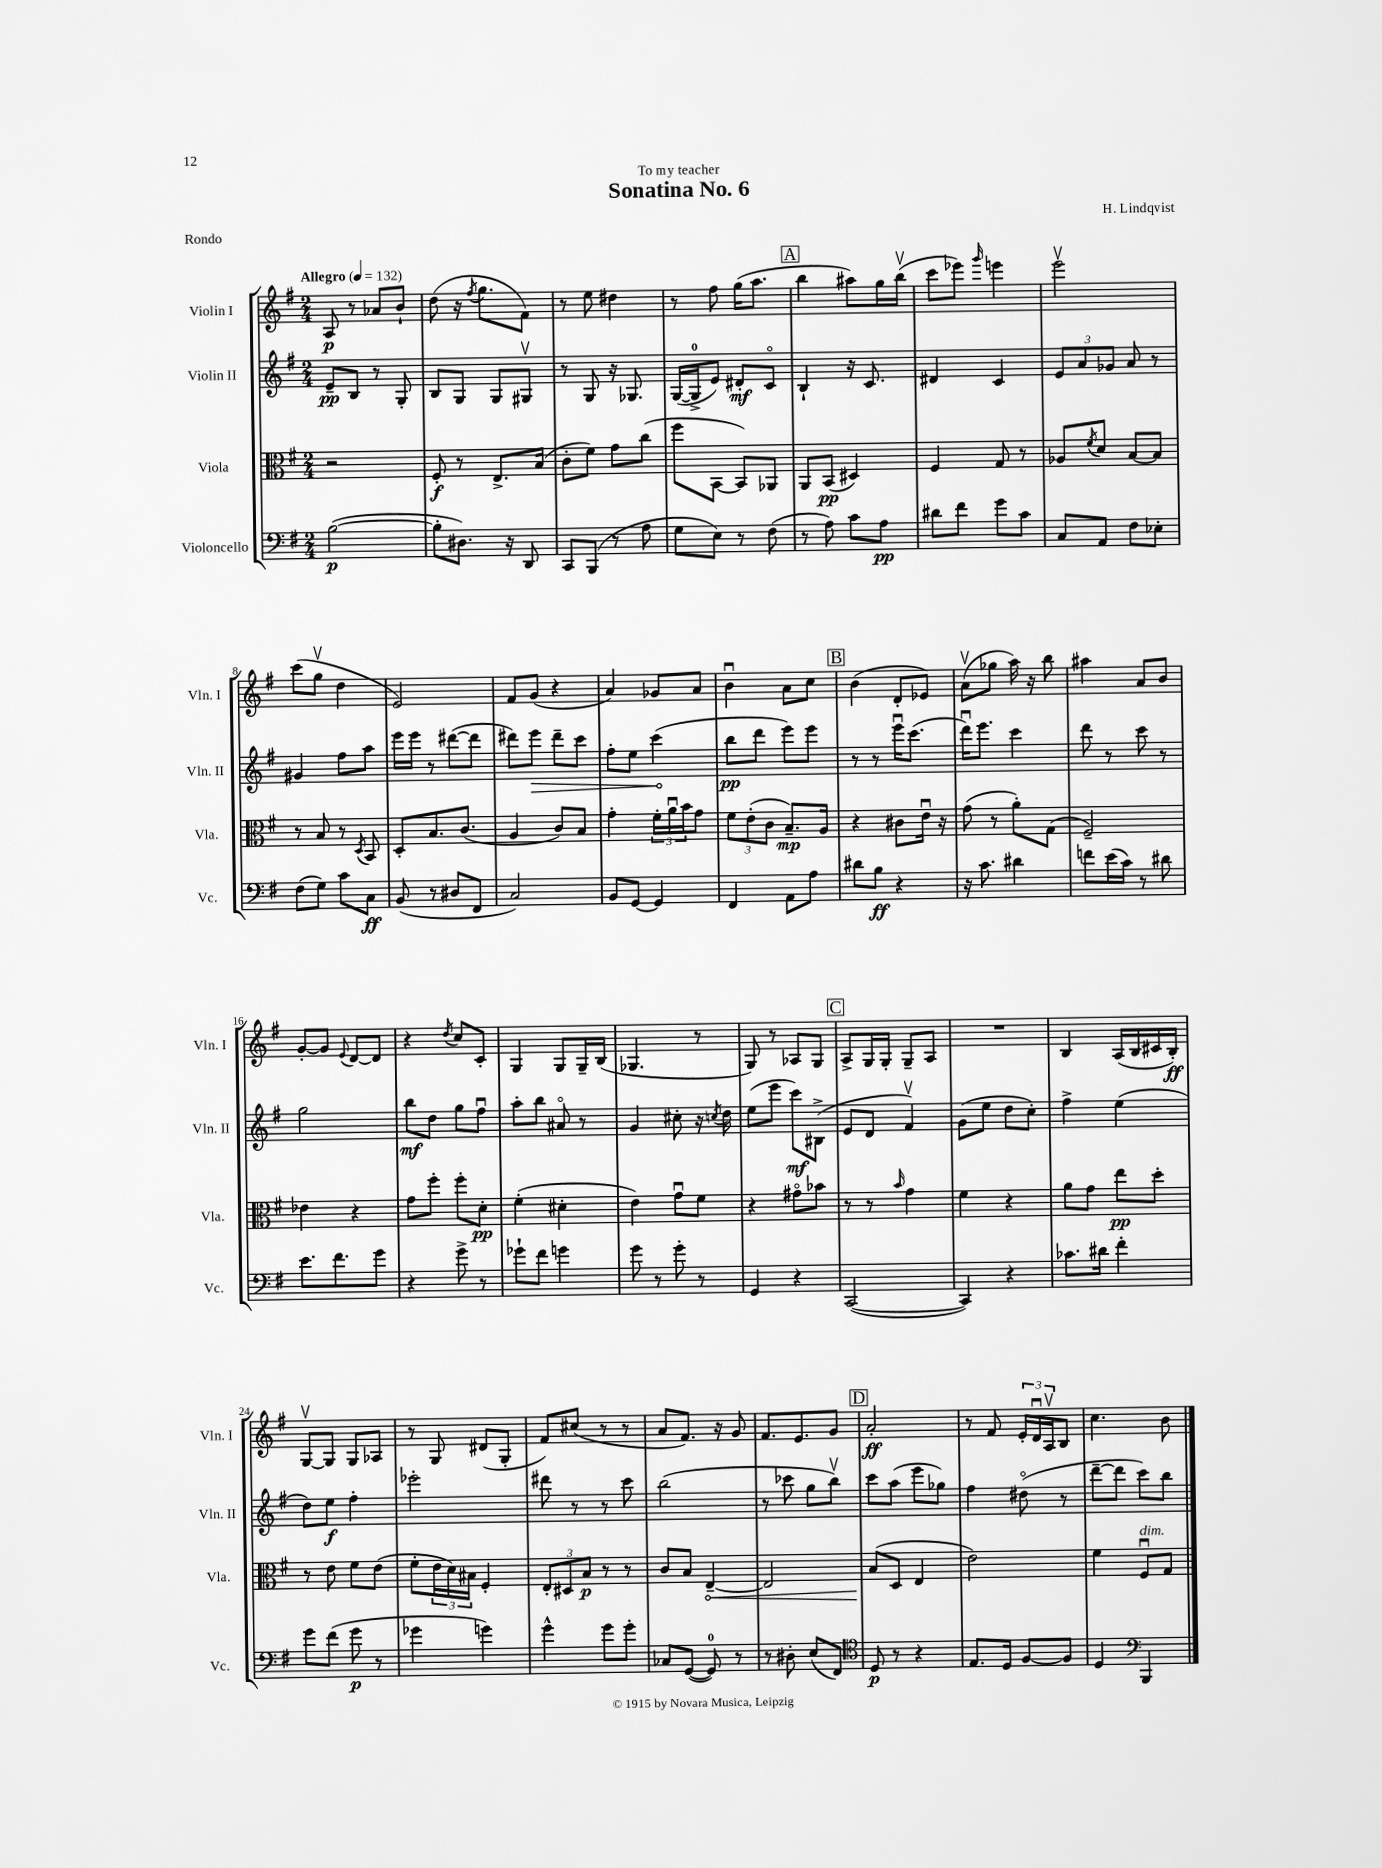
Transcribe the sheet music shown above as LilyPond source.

\header { title = "Sonatina No. 6" composer = "H. Lindqvist" dedication = "To my teacher" piece = "Rondo" }
<<
\new StaffGroup <<
\new Staff = "s0" \with { instrumentName = "Violin I" shortInstrumentName = "Vln. I" } {
    \clef treble \key g \major \numericTimeSignature \time 2/4 \tempo "Allegro" 4 = 132
    a8\p r8 aes'8 b'8-! |
    d''8( r16 \acciaccatura { fis''8 } g''8. fis'8) |
    r8 e''8 dis''4 |
    r8 fis''8 g''16( a''8. |
    \mark \markup { \box "A" } b''4 ais''8) g''16 b''16\upbow( |
    c'''8 ees'''8) \grace { g'''16 } e'''4 |
    e'''2\upbow |
    c'''8( g''8\upbow d''4 |
    e'2) |
    fis'8 g'8( r4 |
    a'4) ges'8 a'8 |
    b'4\downbow a'8 c''8 |
    \mark \markup { \box "B" } b'4( d'8-. ees'8) |
    a'8\upbow( ges''8 a''16) r16 b''8 |
    ais''4 a'8 b'8 |
    g'8~-. g'8 \appoggiatura { e'8 } d'8~ d'8 |
    r4 \acciaccatura { d''8 } c''8 c'8-. |
    g4 g8 g16-- b16( |
    ges4. r8 |
    g8) r8 aes8 g8 |
    \mark \markup { \box "C" } a8-> g16 g16-. g8-- a8 |
    R2 |
    b4 a16( b16 cis'16 b16-.\ff) |
    g8~\upbow g8 g8 aes8 |
    r8 g8 dis'8( g8-. |
    fis'8) cis''8( r8 r8 |
    a'8 fis'8.) r16 g'8 |
    fis'8. e'8. g'8 |
    \mark \markup { \box "D" } a'2-.\ff |
    r8 fis'8 \tuplet 3/2 { e'16-. d'16\downbow a16\upbow } b8 |
    c''4. b'8 \bar "|." |
}
\new Staff = "s1" \with { instrumentName = "Violin II" shortInstrumentName = "Vln. II" } {
    \clef treble \key g \major \numericTimeSignature \time 2/4
    e'8--\pp b8 r8 g8-. |
    b8 g8 g8 gis8\upbow |
    r8 g8 r16 ges8. |
    g16~( g16-0-> e'8) dis'8-.\mf c'8\flageolet |
    \mark \markup { \box "A" } b4-! r16 c'8. |
    dis'4 c'4 |
    \tuplet 3/2 { e'8 a'8 ges'8 } a'8 r8 |
    gis'4 fis''8 a''8 |
    e'''16 e'''16 r8 dis'''8~( dis'''8 |
    dis'''8) \once \override Hairpin.circled-tip = ##t e'''8\> dis'''8-- c'''8 |
    fis''8-. e''8 c'''4\!( |
    b''8\pp d'''8 e'''8) e'''8 |
    \mark \markup { \box "B" } r8 r8 e'''16\downbow c'''8.( |
    d'''16\downbow) e'''8. c'''4 |
    d'''8 r8 c'''8 r8 |
    g''2 |
    b''8\mf d''8 g''8 fis''8\downbow |
    a''8-. b''8 ais'8\flageolet r8 |
    g'4 cis''8-. r16 \acciaccatura { c''8 } d''16 |
    e''8( e'''8 c'''8\mf) bis8->( |
    \mark \markup { \box "C" } e'8 d'8 fis'4\upbow) |
    g'8( e''8 d''8 c''8-.) |
    fis''4-> e''4( |
    d''8) e''8\f fis''4-. |
    ees'''2-. |
    dis'''8 r8 r8 c'''8 |
    b''2( |
    r8 ces'''8 g''8 b''8\upbow) |
    \mark \markup { \box "D" } c'''8 a''8( e'''8 ges''8) |
    fis''4 dis''8\flageolet( r8 |
    d'''8~-- d'''8 c'''8) b''8 \bar "|." |
}
\new Staff = "s2" \with { instrumentName = "Viola" shortInstrumentName = "Vla." } {
    \clef alto \key g \major \numericTimeSignature \time 2/4
    r2 |
    fis8-.\f r8 e8.-> b16( |
    c'8-. fis'8) g'8 c''8( |
    fis''8 b,8~ b,8) aes,8 |
    \mark \markup { \box "A" } a,8 b,8\pp( dis4) |
    fis4 g8 r8 |
    aes8 \acciaccatura { fis'8 } d'8 b8~ b8 |
    r8 b8 r8 \acciaccatura { d8 } b,8 |
    d8-. b8. c'8.( |
    a4 c'8) b8 |
    g'4-. \tuplet 3/2 { fis'16-. a'16\downbow b'16 } g'8 |
    \tuplet 3/2 { fis'8 e'8-.( c'8 } b8.--\mp) a16 |
    \mark \markup { \box "B" } r4 cis'8 e'16\downbow r16 |
    g'8( r8 a'8-.) g8( |
    fis2--) |
    ees'4 r4 |
    g'8 fis''8-. fis''8-. d'8-.\pp |
    fis'4-.( dis'4-. |
    e'4) g'8\downbow fis'8 |
    r4 gis'8\flageolet bes'8 |
    \mark \markup { \box "C" } r8 r8 \grace { b'16 } g'4 |
    fis'4 r4 |
    a'8 g'8 e''8\pp d''8-. |
    r8 e'8 fis'8 e'8( |
    fis'8-. \tuplet 3/2 { e'16 d'16) bis16 } fis4-. |
    \tuplet 3/2 { e8-. dis8 b8\p } r8 r8 |
    c'8 b8 \once \override Hairpin.circled-tip = ##t e4~--\< |
    e2 |
    \mark \markup { \box "D" } b8\!( d8 e4 |
    e'2) |
    fis'4 fis8\downbow^\markup { \italic "dim." } g8 \bar "|." |
}
\new Staff = "s3" \with { instrumentName = "Violoncello" shortInstrumentName = "Vc." } {
    \clef bass \key g \major \numericTimeSignature \time 2/4
    b2~\p( |
    b8-. dis8.) r16 d,8 |
    c,8 b,,8( r8 a8 |
    g8 e8) r8 fis8( |
    \mark \markup { \box "A" } r8 a8) c'8 a8\pp |
    dis'8 fis'8 g'8 c'8 |
    c8 a,8 fis8 ees8-. |
    fis8( g8) c'8 c8\ff |
    b,8( r8 dis8 fis,8 |
    c2) |
    b,8 g,8~ g,4 |
    fis,4 a,8 a8 |
    \mark \markup { \box "B" } dis'8 b8\ff r4 |
    r16 c'8. dis'4 |
    f'8 e'16( c'16) r8 dis'8 |
    e'8. fis'8. g'8 |
    r4 g'8-> r8 |
    ges'8-! fis'8 g'4 |
    g'8 r8 g'8-. r8 |
    g,4 r4 |
    \mark \markup { \box "C" } c,2~( |
    c,4) r4 |
    ces'8. dis'16 fis'4-. |
    g'8 fis'8( g'8\p r8 |
    ges'4 g'4) |
    g'4-^ g'8 g'8-. |
    ces8 g,8~( g,8-0) r8 |
    r8 dis8-. e8( fis,8) |
    \mark \markup { \box "D" } \clef tenor d8\p r8 r4 |
    e8. d16 fis8~ fis8 |
    d4 \clef bass b,,4 \bar "|." |
}
>>
>>
